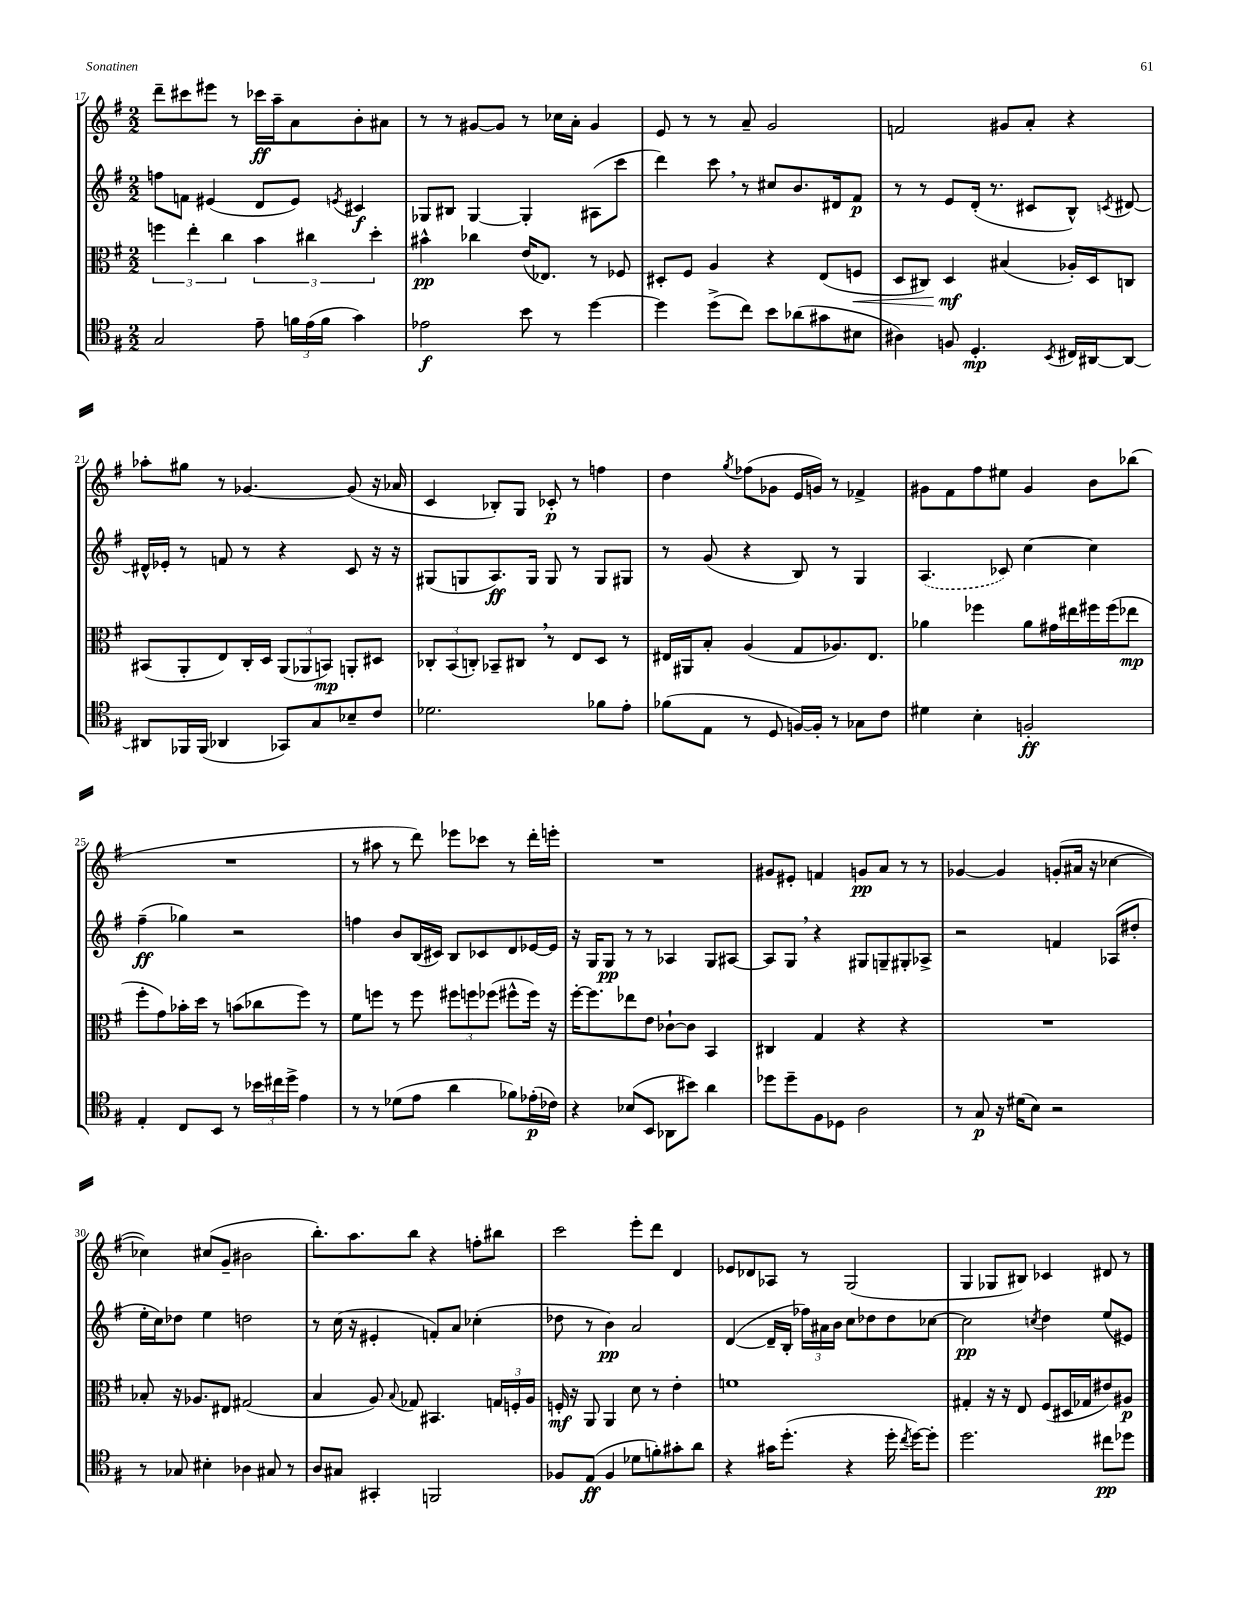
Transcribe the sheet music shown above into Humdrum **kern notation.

**kern	**dynam	**kern	**dynam	**kern	**dynam	**kern	**dynam
*part4	*part4	*part3	*part3	*part2	*part2	*part1	*part1
*staff4	*staff4	*staff3	*staff3	*staff2	*staff2	*staff1	*staff1
*clefC4	*	*clefC3	*	*clefG2	*	*clefG2	*
*k[f#]	*	*k[f#]	*	*k[f#]	*	*k[f#]	*
*M2/2	*	*M2/2	*	*M2/2	*	*M2/2	*
=17	=17	=17	=17	=17	=17	=17	=17
2G/	.	6ffn\	.	8ffn\L	.	8ddd~\L	.
.	.	.	.	8fn\J	.	8ccc#X\	.
.	.	6ee'\	.	.	.	.	.
.	.	.	.	(4e#X/	.	8eee#X\J	.
.	.	6cc\	.	.	.	.	.
.	.	.	.	.	.	8r	.
8e~\	.	6b\	.	8d/L	.	16ccc-X\LL	ff
.	.	.	.	.	.	16aa~\J	.
24fn\LL	.	.	.	8e#/J)	.	8a\	.
(24e\	.	6cc#X\	.	.	.	.	.
24f\JJ	.	.	.	.	.	.	.
.	.	.	.	8qen/	.	.	.
4g\)	.	.	.	4c#X/	f	8b'\	.
.	.	6dd'\	.	.	.	.	.
.	.	.	.	.	.	8a#X\J	.
=18	=18	=18	=18	=18	=18	=18	=18
2e-X\	f	4b#X^^\	pp	8G-X/L	.	8r	.
.	.	.	.	8B#X/J	.	8r	.
.	.	4cc-X\	.	[4G-/	.	[8g#X/L	.
.	.	.	.	.	.	8g#/J]	.
8b\	.	(16e/KL	.	4G-'/]	.	8r	.
.	.	8.E-X/J)	.	.	.	.	.
8r	.	.	.	.	.	16cc-X\LL	.
.	.	.	.	.	.	16a'\JJ	.
[4dd\	.	8r	.	(8A#X\L	.	4g#/	.
.	.	8F-X/	.	8ccc\J	.	.	.
=19	=19	=19	=19	=19	=19	=19	=19
4dd\]	.	8D#X'/L	.	4ddd\)	.	8e/	.
.	.	8F#/J	.	.	.	8r	.
(8dd^\L	.	4A/	.	8ccc,\	.	8r	.
8cc\J)	.	.	.	8r	.	8a~/	.
8b\L	.	4r	.	8cc#X/L	.	2g/	.
(8a-X\	.	.	.	8.b/	.	.	.
8g#X\	.	(8E/L	.	.	.	.	.
.	.	.	.	16d#X/k	.	.	.
!	!	!	!LO:HP:b	!	!	!	!
8B#X\J	.	8Fn/J	<	8f#/J	p	.	.
=20	=20	=20	=20	=20	=20	=20	=20
4A#X\)	.	8D/L	.	8r	.	2fn/	.
.	.	8C#X/J)	.	8r	.	.	.
8Fn/	.	4D/	mf	8e/L	.	.	.
4.D'/	mp	.	.	(16d'/Jk	.	.	.
.	.	.	.	8.r	.	.	.
.	.	(4B#X/	[	.	.	8g#X/L	.
.	.	.	.	8c#X/L	.	8a'/J	.
8qBB/	.	.	.	.	.	.	.
16C#X/LL	.	16A-X'/LL)	.	8B^^/J)	.	4r	.
[16AA#X/J	.	16D/J	.	.	.	.	.
.	.	.	.	8qcn/	.	.	.
8AA#/J_	.	8Cn/J	.	[8d#X/	.	.	.
!!LO:LB:g=z
=21	=21	=21	=21	=21	=21	=21	=21
8AA#X/L]	.	(8BB#X/L	.	16d#X^^/LL]	.	8aa-X'\L	.
.	.	.	.	16e-X'/JJ	.	.	.
16FF-X/L	.	8AA'/	.	8r	.	8gg#X\J	.
(16FF-/JJ	.	.	.	.	.	.	.
4AA-X/	.	8E/)	.	8fn/	.	8r	.
.	.	16C'/L	.	8r	.	[4.g-X/	.
.	.	16D/JJ	.	.	.	.	.
8GG-X/L)	.	(12AA/L	.	4r	.	.	.
.	.	12AA-X/	.	.	.	.	.
8G/	.	.	.	.	.	.	.
.	.	12BBn/J)	mp	.	.	.	.
8B-X~/	.	8AAn'/L	.	8c/	.	(8g-/]	.
8c/J	.	8D#X/J	.	16r	.	16r	.
.	.	.	.	16r	.	16a-X/	.
=22	=22	=22	=22	=22	=22	=22	=22
2.d-X\	.	12C-X'/L	.	(8G#X/L	.	4c/	.
.	.	(12BB/	.	.	.	.	.
.	.	.	.	8Gn/	.	.	.
.	.	12Cn'/J)	.	.	.	.	.
.	.	8BB-X~/L	.	8.A/)	ff	8B-X'/L)	.
.	.	8C#X,/J	.	.	.	8G/J	.
.	.	.	.	16G/Jk	.	.	.
.	.	8r	.	8G/	.	8c-X'/	p
.	.	8E/L	.	8r	.	8r	.
8f-X\L	.	8D/J	.	8G/L	.	4ffn\	.
8e'\J	.	8r	.	8G#X/J	.	.	.
=23	=23	=23	=23	=23	=23	=23	=23
(8f-X\L	.	16E#X/LL	.	8r	.	4dd\	.
.	.	16AA#X/J	.	.	.	.	.
8E\J	.	8B'/J	.	(8g/	.	.	.
.	.	.	.	.	.	8qgg/	.
8r	.	(4A/	.	4r	.	(8ff-X\L	.
8D/	.	.	.	.	.	8g-X\J	.
[16Fn/LL)	.	8G/L	.	8B/)	.	16e/LL	.
16F'/JJ]	.	.	.	.	.	16gn/JJ)	.
8r	.	8.A-X/)	.	8r	.	8r	.
8G-X\L	.	.	.	4G/	.	4f-X^/	.
.	.	8.E#/J	.	.	.	.	.
8c\J	.	.	.	.	.	.	.
=24	=24	=24	=24	=24	=24	=24	=24
4d#X\	.	4a-X\	.	(4.A/	.	8g#X\L	.
.	.	.	.	.	.	8f#\	.
4B'\	.	4ff-X\	.	.	.	8ff#\	.
.	.	.	.	8c-X/)	.	8ee#X\J	.
2Fn'/	ff	8a-\L	.	[4cc\	.	4g#/	.
.	.	16g#X\L	.	.	.	.	.
.	.	16ee#X\	.	.	.	.	.
.	.	16ff#X\	.	4cc\]	.	8b\L	.
.	.	(16ff#\J	.	.	.	.	.
.	.	8ee-X\J	mp	.	.	(8bb-X\J	.
!!LO:LB:g=z
=25	=25	=25	=25	=25	=25	=25	=25
4E'/	.	8ff#'\L	.	(4ff#~\	ff	1r	.
.	.	8g\)	.	.	.	.	.
8C/L	.	16b-X'\L	.	4gg-X\)	.	.	.
.	.	16dd\JJ	.	.	.	.	.
8BB/J	.	8r	.	.	.	.	.
8r	.	(8bn\L	.	2r	.	.	.
24b-X\LL	.	8cc-X\	.	.	.	.	.
24cc#X\	.	.	.	.	.	.	.
24dd^\JJ	.	.	.	.	.	.	.
4e\	.	8ff#\J)	.	.	.	.	.
.	.	8r	.	.	.	.	.
=26	=26	=26	=26	=26	=26	=26	=26
8r	.	8f#\L	.	4ffn\	.	8r	.
8r	.	8ffn\J	.	.	.	8aa#X\	.
(8d-X\L	.	8r	.	8b/L	.	8r	.
8e\J	.	8ff\	.	(16B/L	.	8ddd\)	.
.	.	.	.	16c#X/JJ)	.	.	.
4a\	.	12ff#X\L	.	8B/L	.	8eee-X\L	.
.	.	12ffn\	.	.	.	.	.
.	.	.	.	8c-X/	.	8ccc-X\J	.
.	.	(12ff-X\J	.	.	.	.	.
8f-X\L)	.	8ff#X^^\L	.	8d/	.	8r	.
(16e-X'\L	p	16ff#\Jk)	.	[16e-X/L	.	16ddd'\LL	.
16c-X\JJ)	.	16r	.	16e-/JJ]	.	16eeen'\JJ	.
=27	=27	=27	=27	=27	=27	=27	=27
4r	.	[16ff#'\KL	.	16r	.	1r	.
.	.	8.ff#\]	.	16G/KL	.	.	.
.	.	.	.	8G/J	pp	.	.
(8B-X/L	.	8ee-X\	.	8r	.	.	.
8BB/J	.	8e\J	.	8r	.	.	.
8AA-X\L	.	[8c-X`\L	.	4A-X/	.	.	.
8b#X\J)	.	8c-\J]	.	.	.	.	.
4a\	.	4BB/	.	8G/L	.	.	.
.	.	.	.	[8A#X/J	.	.	.
=28	=28	=28	=28	=28	=28	=28	=28
8dd-X\L	.	4C#X/	.	8A#/L]	.	8g#X/L	.
8dd-~\	.	.	.	8G,/J	.	8e#X'/J	.
8F#\	.	4G/	.	4r	.	4fn/	.
8D-X\J	.	.	.	.	.	.	.
2A\	.	4r	.	8G#X/L	.	8gn/L	pp
.	.	.	.	8Gn~/	.	8a/J	.
.	.	4r	.	8G#X'/	.	8r	.
.	.	.	.	8A-X^/J	.	8r	.
=29	=29	=29	=29	=29	=29	=29	=29
8r	.	1r	.	2r	.	[4g-X/	.
8G/	p	.	.	.	.	.	.
16r	.	.	.	.	.	4g-/]	.
(16d#X\KL	.	.	.	.	.	.	.
8B\J)	.	.	.	.	.	.	.
2r	.	.	.	4fn/	.	(8gn'/L	.
.	.	.	.	.	.	16a#X/Jk	.
.	.	.	.	.	.	16r	.
.	.	.	.	(8A-X/L	.	[4cc-X\	.
.	.	.	.	8dd#X'/J	.	.	.
!!LO:LB:g=z
=30	=30	=30	=30	=30	=30	=30	=30
8r	.	8B-X'/	.	16ee'\LL	.	4cc-X\])	.
.	.	.	.	16cc\J)	.	.	.
8G-X/	.	16r	.	8dd-X\J	.	.	.
.	.	8.A-X/L	.	.	.	.	.
4B#X'\	.	.	.	4ee\	.	(8cc#X/L	.
.	.	8E#X/J	.	.	.	8g~/J	.
4A-X\	.	(2G#X/	.	2ddn\	.	2b#X\	.
8G#X/	.	.	.	.	.	.	.
8r	.	.	.	.	.	.	.
=31	=31	=31	=31	=31	=31	=31	=31
8A/L	.	4B/	.	8r	.	8.bb'\L)	.
8G#X/J	.	.	.	(16cc\	.	.	.
.	.	.	.	16r	.	8.aa\	.
4GG#X'/	.	8A/)	.	4e#X'/	.	.	.
.	.	8qqB/	.	.	.	.	.
.	.	8G-X/	.	.	.	8bb\J	.
2FFn/	.	4.BB#X/	.	8fn'/L)	.	4r	.
.	.	.	.	8a/J	.	.	.
.	.	.	.	(4cc-X'\	.	8ffn'\L	.
.	.	24Gn/LL	.	.	.	8bb#X\J	.
.	.	24Fn'/	.	.	.	.	.
.	.	24A/JJ	.	.	.	.	.
=32	=32	=32	=32	=32	=32	=32	=32
8F-X/L	.	16Fn'/	mf	8dd-X\	.	2ccc\	.
.	.	16r	.	.	.	.	.
(8E/J	ff	8AA/	.	8r	.	.	.
4F-/	.	4AA/	.	4b\)	pp	.	.
8d-X\L	.	8d\	.	2a/	.	8eee'\L	.
8fn'\)	.	8r	.	.	.	8ddd\J	.
8g#X'\	.	4e'\	.	.	.	4d/	.
8a\J	.	.	.	.	.	.	.
=33	=33	=33	=33	=33	=33	=33	=33
4r	.	1fn	.	([4d/	.	8e-X/L	.
.	.	.	.	.	.	8d-X/	.
16g#X\KL	.	.	.	16d~/LL]	.	8A-X/J	.
(8.dd'\J	.	.	.	16B'/JJ	.	.	.
.	.	.	.	24ff-X\LL)	.	8r	.
.	.	.	.	24a#X\	.	.	.
.	.	.	.	24b\JJ	.	.	.
4r	.	.	.	8cc\L	.	(2G/	.
.	.	.	.	8dd-X\	.	.	.
16dd'\	.	.	.	8dd-\	.	.	.
8qcc/	.	.	.	.	.	.	.
[16dd\KL)	.	.	.	.	.	.	.
8dd'\J]	.	.	.	[8cc-X\J	.	.	.
=34	=34	=34	=34	=34	=34	=34	=34
2.dd\	.	4G#X'/	.	2cc-\]	pp	4G/	.
.	.	16r	.	.	.	8G-X/L	.
.	.	16r	.	.	.	.	.
.	.	8E/	.	.	.	8B#X/J)	.
.	.	.	.	8qccn/	.	.	.
.	.	(8F#/L	.	4dd\	.	4c-X/	.
.	.	16D#X/L	.	.	.	.	.
.	.	16G-X/J	.	.	.	.	.
8cc#X\L	pp	8e#X/)	.	(8ee/L	.	8d#X/	.
8dd-X\J	.	8A#X/J	p	8e#X/J)	.	8r	.
==	==	==	==	==	==	==	==
*-	*-	*-	*-	*-	*-	*-	*-
